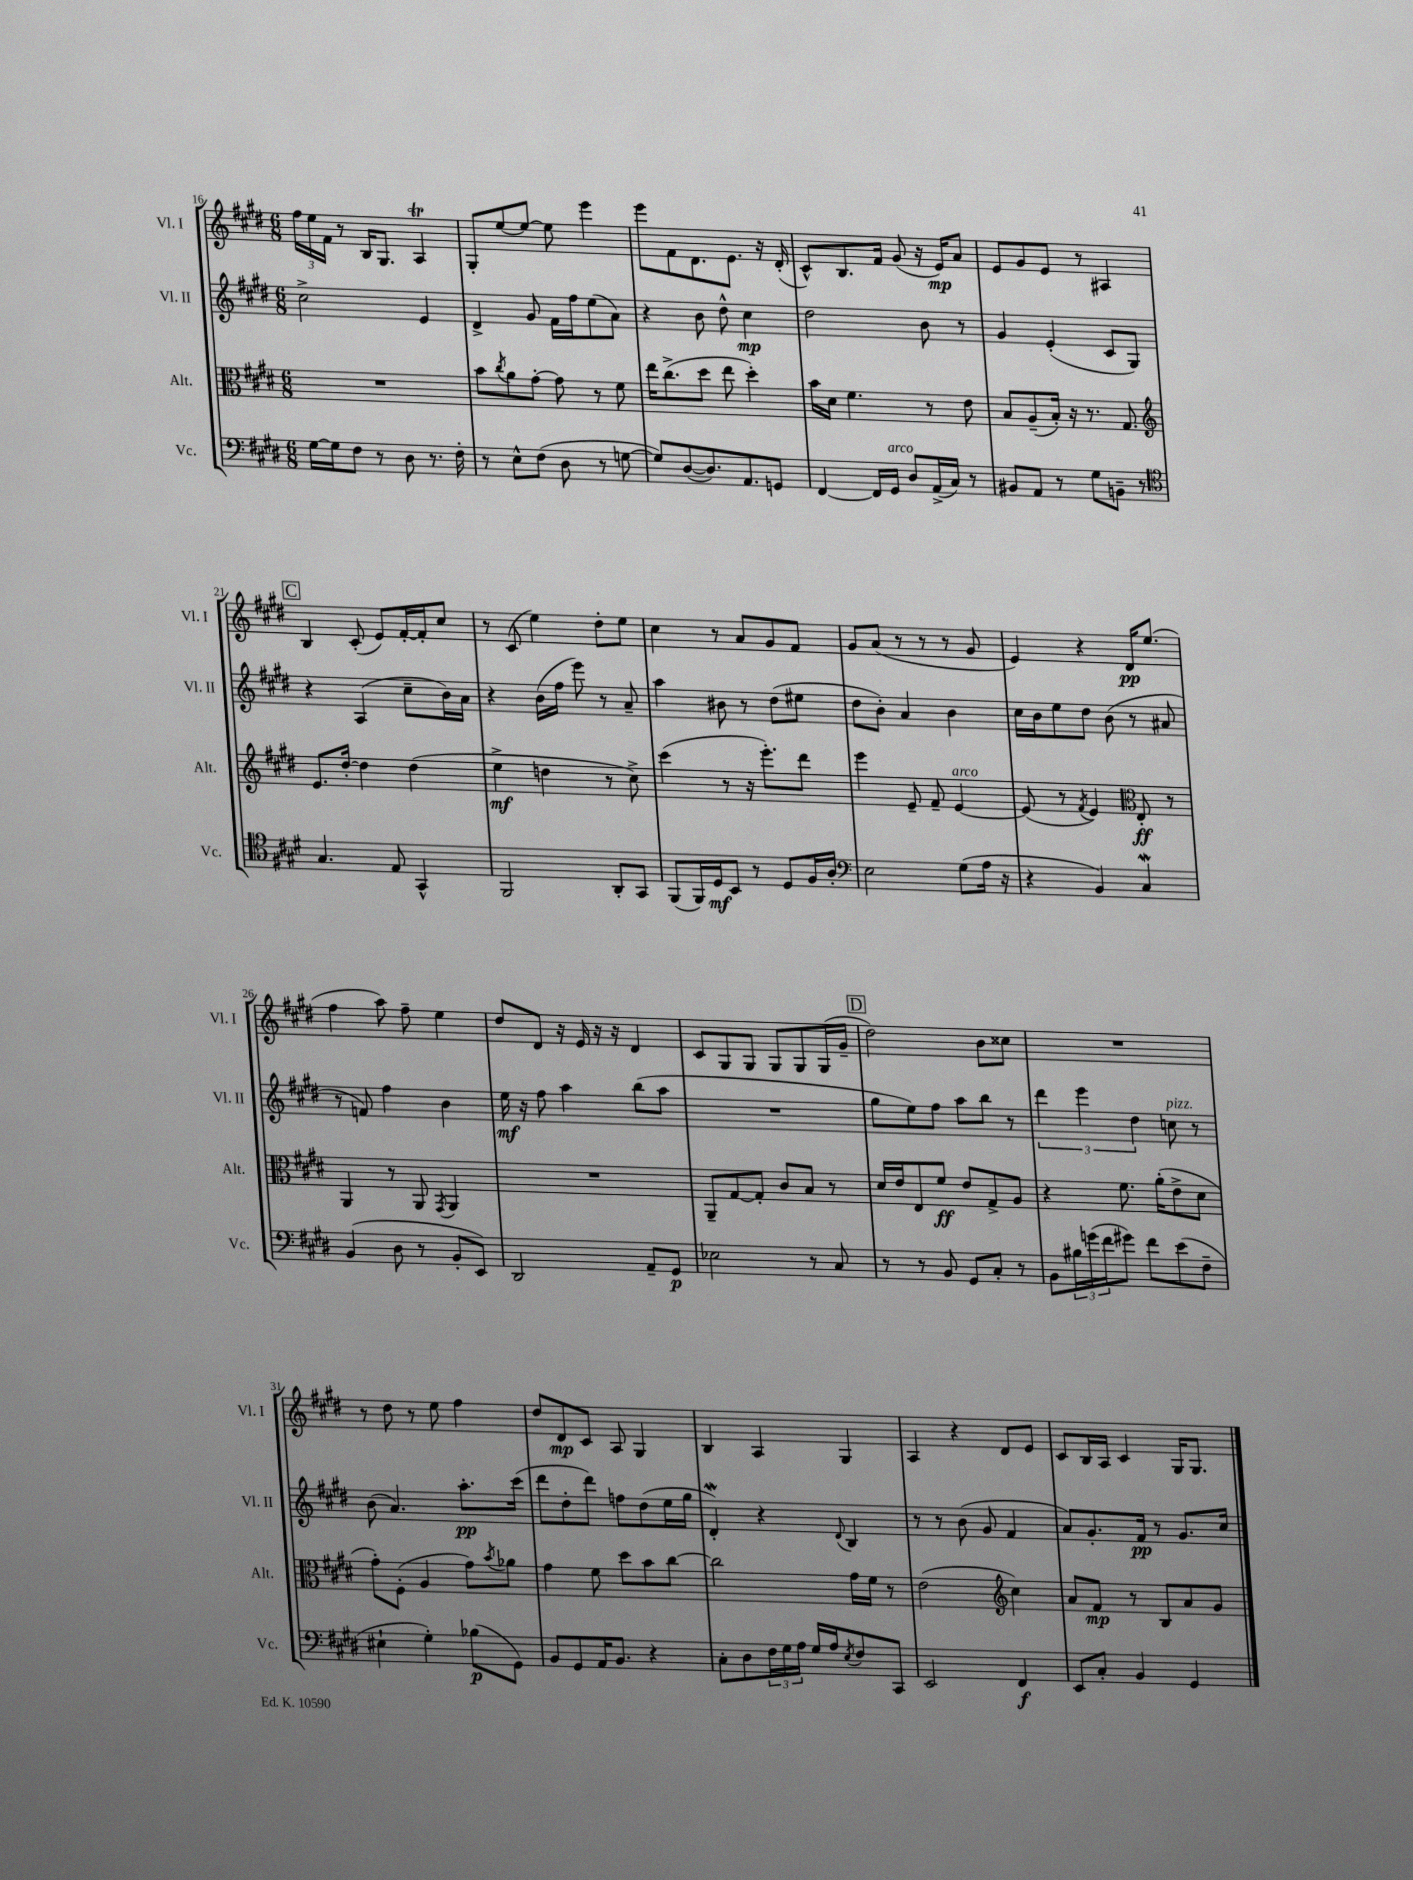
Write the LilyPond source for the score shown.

<<
\new StaffGroup <<
\new Staff = "s0" \with { instrumentName = "Vl. I" shortInstrumentName = "Vl. I" } {
    \clef treble \key e \major \numericTimeSignature \time 6/8
    \tuplet 3/2 { fis''16 e''16 fis'16 } r8 b16 gis8. a4\trill |
    gis8-. e''8~ e''8~ e''8 e'''4 |
    e'''8 fis'8 dis'8. e'8. r16 dis'16-.( |
    cis'8-^) b8. fis'16 gis'8( r16 e'16\mp) a'8 |
    e'8 gis'8 e'8 r8 ais4 |
    \mark \markup { \box "C" } b4 cis'8-.( e'8) fis'16~-. fis'16-. cis''8 |
    r8 cis'8( e''4) dis''8-. e''8 |
    cis''4 r8 a'8 gis'8 fis'8 |
    gis'8 a'8( r8 r8 r8 gis'8 |
    e'4) r4 dis'16\pp e''8.( |
    fis''4 a''8) fis''8-- e''4 |
    dis''8 dis'8 r16 e'16 r16 r16 dis'4 |
    cis'8 gis8 gis8 gis8 gis8 gis16( gis'16-- |
    \mark \markup { \box "D" } dis''2) b'8 cisis''8 |
    R2. |
    r8 dis''8 r8 e''8 fis''4 |
    dis''8 dis'8\mp cis'8 a8 gis4 |
    b4 a4 gis4 |
    a4 r4 dis'8 e'8 |
    cis'8 b16 a16 cis'4 gis16 gis8. \bar "|." |
}
\new Staff = "s1" \with { instrumentName = "Vl. II" shortInstrumentName = "Vl. II" } {
    \clef treble \key e \major \numericTimeSignature \time 6/8
    cis''2-> e'4 |
    dis'4-> gis'8 fis'16 fis''16 e''8( a'8) |
    r4 b'8 dis''8-^ cis''4\mp |
    dis''2 b'8 r8 |
    gis'4 e'4-.( cis'8 gis8) |
    \mark \markup { \box "C" } r4 a4( cis''8-- b'16) a'16 |
    r4 b'16( fis''16 e'''8) r8 a'8-- |
    a''4 bis'8 r8 dis''8( eis''8 |
    dis''8 b'8-.) a'4 b'4 |
    cis''16 b'16 e''8 dis''8 b'8( r8 ais'8 |
    r8 f'8) fis''4 b'4 |
    e''16\mf r16 fis''8 a''4 b''8( a''8 |
    R2. |
    \mark \markup { \box "D" } gis''8 e''8) fis''8 a''8 b''8 r8 |
    \tuplet 3/2 { dis'''4 e'''4 dis''4 } c''8^\markup { \italic "pizz." } r8 |
    b'8( a'4.) a''8.-.\pp cis'''16( |
    dis'''8 dis''8-. dis'''8) f''8 dis''8( e''16 gis''16 |
    dis'4-.\mordent) r4 \appoggiatura { dis'8 } b4 |
    r8 r8 b'8( gis'8 fis'4 |
    a'8) gis'8.-. fis'16\pp r8 gis'8. cis''16 \bar "|." |
}
\new Staff = "s2" \with { instrumentName = "Alt." shortInstrumentName = "Alt." } {
    \clef alto \key e \major \numericTimeSignature \time 6/8
    R2. |
    b'8 \acciaccatura { cis''8 } a'8 gis'8~-. gis'8 r8 fis'8 |
    e''16 cis''8.->( dis''8 e''8 dis''4-.) |
    b'16 dis'16 fis'4. r8 e'8 |
    b8 a8--( b16-.) r16 r8. gis8. |
    \mark \markup { \box "C" } \clef treble e'8. dis''16~-. dis''4 dis''4( |
    e''4->\mf d''4 r8 cis''8->) |
    cis'''4( r8 r16 e'''8.-.) dis'''8 |
    e'''4 e'8-- fis'8-- e'4~^\markup { \italic "arco" } |
    e'8( r8 \acciaccatura { fis'8 } e'4) \clef alto e8-.\ff r8 |
    a,4 r8 a,8 \acciaccatura { gis,8 } a,4 |
    R2. |
    a,8-- gis8~ gis8-. cis'8 b8 r8 |
    \mark \markup { \box "D" } dis'16 e'16 e8 fis'8\ff e'8 gis8-> a8 |
    r4 fis'8. a'16-.( e'8-> dis'8 |
    gis'8-.) fis8-.( a4 gis'8) \acciaccatura { b'8 } aes'8 |
    gis'4 fis'8 dis''8 b'8 cis''8~ |
    cis''2 gis'16 fis'16 r8 |
    e'2( \clef treble cis''4) |
    a'8 fis'8\mp r8 b8 a'8 gis'8 \bar "|." |
}
\new Staff = "s3" \with { instrumentName = "Vc." shortInstrumentName = "Vc." } {
    \clef bass \key e \major \numericTimeSignature \time 6/8
    gis16~ gis16 fis8 r8 dis8 r8. fis16-. |
    r8 e8-^ fis8( dis8 r8 g8~ |
    g8) dis8~( dis8.) a,8. g,8 |
    fis,4~ fis,16 gis,16^\markup { \italic "arco" } dis8 a,16->( cis16) r8 |
    bis,8 a,8 r8 gis8 b,8-- r8 |
    \mark \markup { \box "C" } \clef tenor gis4. e8 gis,4-^ |
    fis,2 a,8-. gis,8 |
    fis,8( fis,16) dis16\mf b,8 r8 dis8 fis16 a16-. |
    \clef bass e2 gis8( a16 r16 |
    r4 b,4) cis4\mordent |
    b,4( dis8 r8 b,8-. e,8) |
    dis,2 a,8-- gis,8\p |
    ees2 r8 cis8 |
    \mark \markup { \box "D" } r8 r8 b,8 gis,8 cis8-. r8 |
    b,8 \tuplet 3/2 { bis16 g'16( fis'16 } gis'8) fis'8 e'8( fis8-- |
    eis4-! gis4-.) bes8\p( gis,8) |
    b,8 gis,8 a,16 b,8. r4 |
    cis8-. dis8 \tuplet 3/2 { fis16 gis16 a16 } gis16 a16 \acciaccatura { e8 } fis8 cis,8 |
    e,2 fis,4\f |
    e,8 cis8-. b,4 gis,4 \bar "|." |
}
>>
>>
\layout { \context { \Score currentBarNumber = #16 } }
